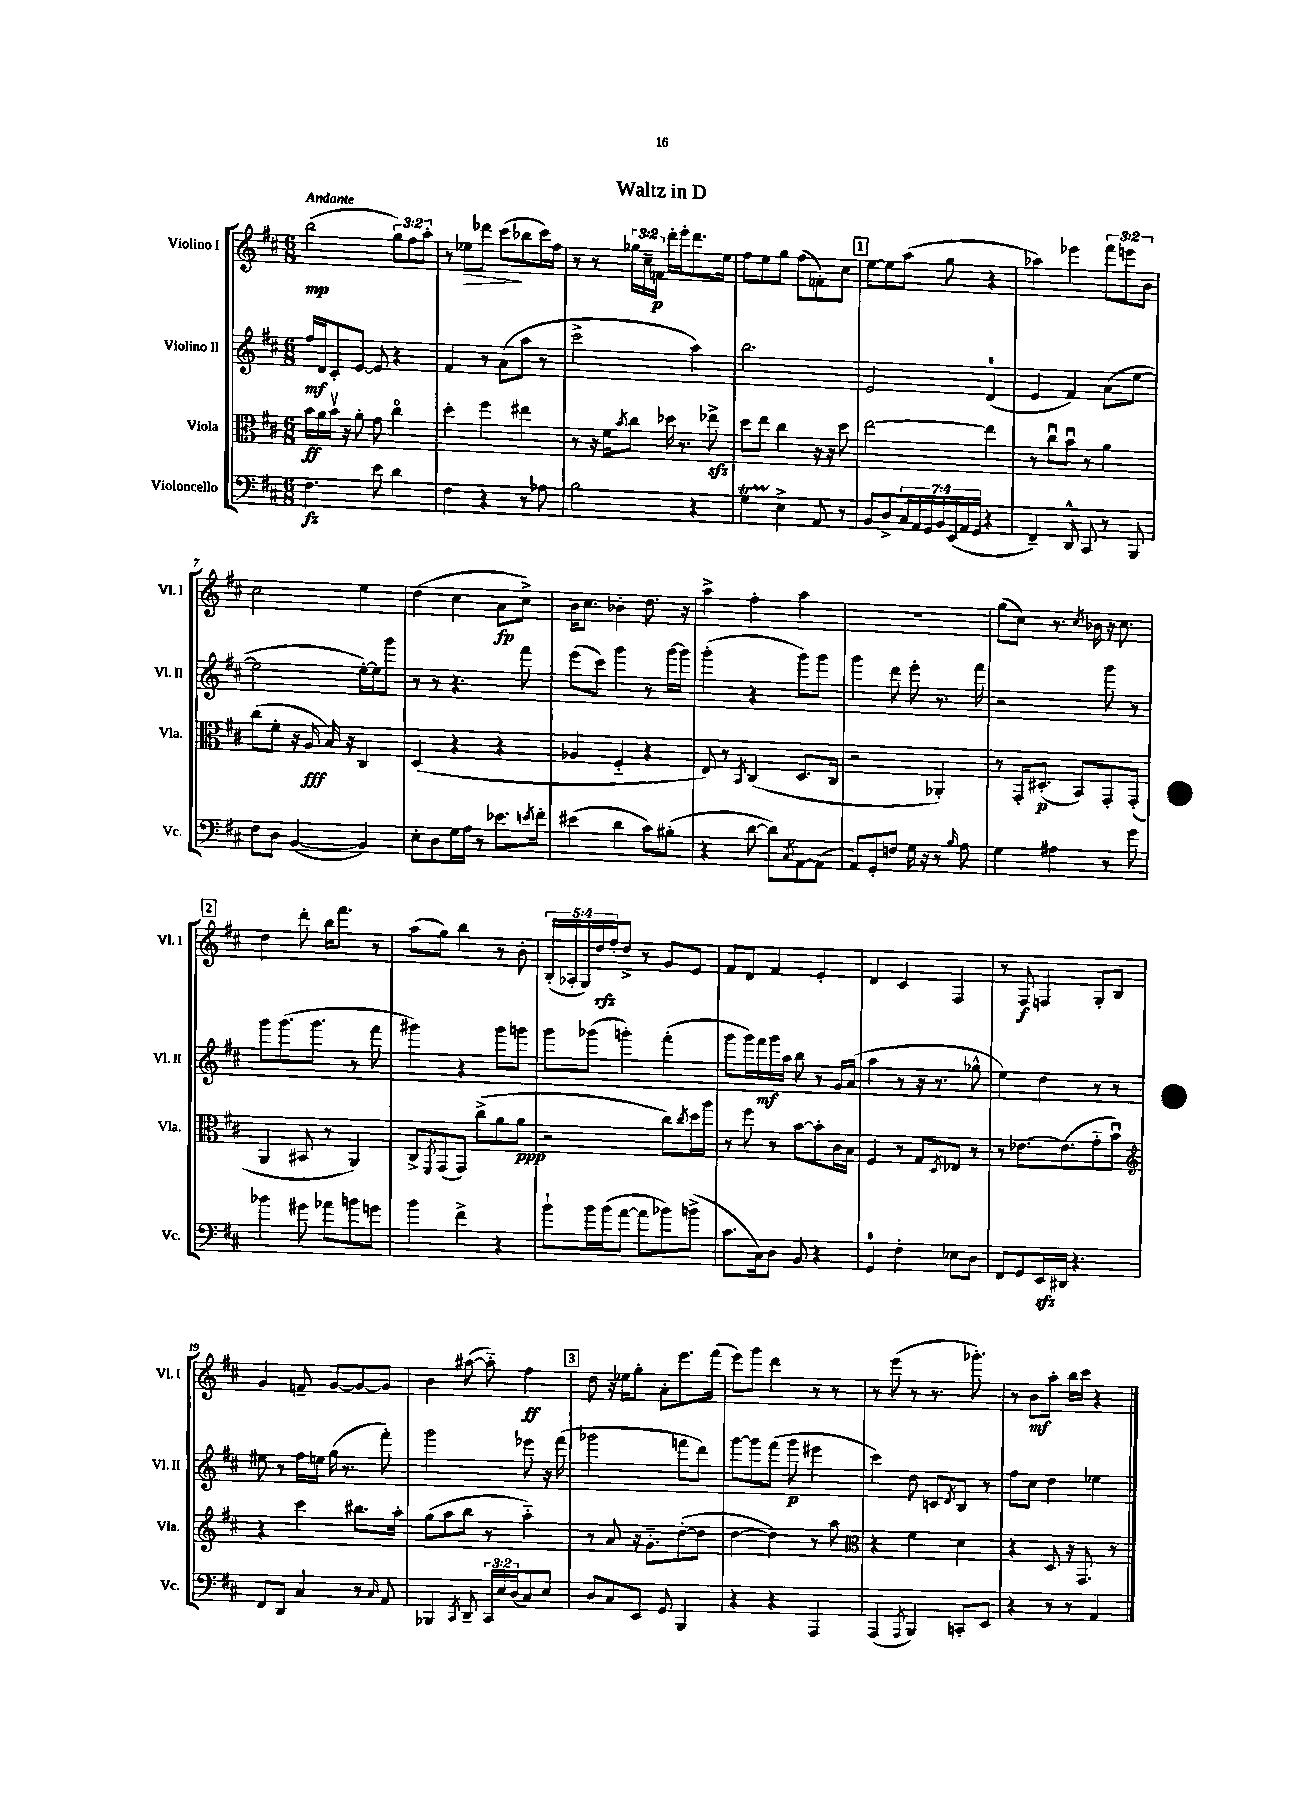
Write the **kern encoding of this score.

**kern	**dynam	**kern	**dynam	**kern	**dynam	**kern	**dynam
*part4	*part4	*part3	*part3	*part2	*part2	*part1	*part1
*staff4	*staff4	*staff3	*staff3	*staff2	*staff2	*staff1	*staff1
*I"Violoncello	*	*I"Viola	*	*I"Violino II	*	*I"Violino I	*
*I'Vc.	*	*I'Vla.	*	*I'Vl. II	*	*I'Vl. I	*
*clefF4	*	*clefC3	*	*clefG2	*	*clefG2	*
*k[f#c#]	*	*k[f#c#]	*	*k[f#c#]	*	*k[f#c#]	*
*M6/8	*	*M6/8	*	*M6/8	*	*M6/8	*
=1	=1	=1	=1	=1	=1	=1	=1
!	!	!	!	!	!	!LO:TX:a:B:t=Andante	!
4.F#\	fz	16b\LL	ff	16ff#/LL	mf	(2bb\	mp
.	.	16a\	.	16d/J	.	.	.
.	.	16bv\JJ	.	8c#'/	.	.	.
.	.	16r	.	.	.	.	.
.	.	8a'\	.	[8e/J	.	.	.
8e\	.	8g\	.	8e/]	.	.	.
4d\	.	4cc#\	.	4r	.	12gg\L)	.
.	.	.	.	.	.	12ff#\	.
.	.	.	.	.	.	12aa'\J	.
=2	=2	=2	=2	=2	=2	=2	=2
4F#\	.	4dd'\	.	4f#/	.	8r	.
!	!	!	!	!	!	!	!LO:HP:b
.	.	.	.	.	.	8ee-X\L	>
4r	.	4ff#\	.	8r	.	8ddd-X\J	.
.	.	.	.	(8a\L	.	(8ccc#\L	.
8r	.	4ee#X\	.	8aa\J	.	8bb-X\	]
8A-X\	.	.	.	8r	.	16ccc#\L)	.
.	.	.	.	.	.	16ff#\JJ	.
=3	=3	=3	=3	=3	=3	=3	=3
2B\	.	8r	.	2ccc#^\	.	8r	.
.	.	16r	.	.	.	8r	.
.	.	16f#\KL	.	.	.	.	.
.	.	8qb/	.	.	.	.	.
.	.	8cc#\J	.	.	.	24gg-X\LL	.
.	.	.	.	.	.	24cc#~\	.
.	.	.	.	.	.	24fn\JJ	p
.	.	16dd-X\	.	.	.	16ddd'\LL	.
.	.	8.r	.	.	.	16eee'\J	.
4r	.	.	.	4aa\)	.	8.ddd\	.
.	.	8ee-Xzz^\	.	.	.	.	.
.	.	.	.	.	.	16ee\Jk	.
=4	=4	=4	=4	=4	=4	=4	=4
4GT\	.	8dd\L	.	2.bb\	.	8ff#\L	.
.	.	8ee\J	.	.	.	8ee\	.
4E^\	.	4cc#\	.	.	.	8gg\J	.
.	.	.	.	.	.	(8ff#\L	.
8AA/	.	16r	.	.	.	8fn'\)	.
.	.	16r	.	.	.	.	.
8r	.	8dd\	.	.	.	8cc#\J	.
!!LO:REH:place=s1:t=1
=5	=5	=5	=5	=5	=5	=5	=5
8BB/L	.	[2ee\	.	2e/	.	[8ee\L	.
8D^/	.	.	.	.	.	8ee\]	.
28C#/L	.	.	.	.	.	(8aa\J	.
28AA/	.	.	.	.	.	.	.
28GG/	.	.	.	.	.	.	.
28BB/	.	.	.	.	.	.	.
.	.	.	.	.	.	8gg\	.
(28EE/	.	.	.	.	.	.	.
28AA/	.	.	.	.	.	.	.
28GG/JJ	.	.	.	.	.	.	.
4r	.	4ee\]	.	(4d/	.	4r	.
=6	=6	=6	=6	=6	=6	=6	=6
4FF#~/)	.	8r	.	4e/	.	4aa-X\)	.
.	.	8cc#u\L	.	.	.	.	.
8DD^^/	.	8bu\J	.	4f#/)	.	4eee-X\	.
8CC#/	.	8r	.	.	.	.	.
8r	.	4a\	.	(8a\L	.	12fff#\L	.
.	.	.	.	.	.	12eeen\	.
8BBB/	.	.	.	[8ee\J	.	.	.
.	.	.	.	.	.	12b\J	.
!!LO:LB:g=z
=7	=7	=7	=7	=7	=7	=7	=7
8F#\L	.	(8cc#\L	.	2ee\]	.	2cc#\	.
8D\J	.	8f#'\J	.	.	.	.	.
([4BB/	.	16r	.	.	.	.	.
.	.	16A/	fff	.	.	.	.
.	.	16B/)	.	.	.	.	.
.	.	16r	.	.	.	.	.
4BB/])	.	4C#/	.	[16ee'\LL)	.	4ee\	.
.	.	.	.	16ee\J]	.	.	.
.	.	.	.	8ggg\J	.	.	.
=8	=8	=8	=8	=8	=8	=8	=8
8E'\L	.	(4D/	.	8r	.	(4dd\	.
8D\	.	.	.	8r	.	.	.
16G\L	.	4r	.	4.r	.	4cc#\	.
16A\JJ	.	.	.	.	.	.	.
8r	.	.	.	.	.	.	.
8.e-X\L	.	4r	.	.	.	8a\L	fp
.	.	.	.	8fff#\	.	8cc#^\J)	.
8qen/	.	.	.	.	.	.	.
16f#'\Jk	.	.	.	.	.	.	.
=9	=9	=9	=9	=9	=9	=9	=9
(4e#X\	.	4A-X/	.	(8eee\L	.	16b\KL	.
.	.	.	.	.	.	8.cc#\J	.
.	.	.	.	8ccc#\J)	.	.	.
4d\	.	4F#/	.	4ggg\	.	4b-X'\	.
8c#\L)	.	4r	.	8r	.	8.dd\	.
(8B#X'\J	.	.	.	[16ggg\LL	.	.	.
.	.	.	.	16ggg\JJ]	.	16r	.
=10	=10	=10	=10	=10	=10	=10	=10
4r	.	8E/)	.	(4ggg'\	.	4aa^\	.
.	.	8r	.	.	.	.	.
.	.	8qBB/	.	.	.	.	.
[8d\	.	(4C#/	.	4r	.	4ff#'\	.
8d\L])	.	.	.	.	.	.	.
8qC#/	.	.	.	.	.	.	.
[8AA\	.	8.D/L	.	8ggg\L)	.	4aa\	.
(8AA\J]	.	.	.	8ggg\J	.	.	.
.	.	16C#/Jk	.	.	.	.	.
=11	=11	=11	=11	=11	=11	=11	=11
8AA/L)	.	2r	.	4ggg\	.	2.r	.
8GG'/	.	.	.	.	.	.	.
8Fn/J	.	.	.	8ddd\	.	.	.
16G\	.	.	.	8eee'\	.	.	.
16r	.	.	.	.	.	.	.
8r	.	4AA-X'/)	.	8.r	.	.	.
16qqB/	.	.	.	.	.	.	.
8A\	.	.	.	.	.	.	.
.	.	.	.	16fff#\	.	.	.
=12	=12	=12	=12	=12	=12	=12	=12
4G\	.	8r	.	2r	.	(8gg\L	.
.	.	16GG'/KL	.	.	.	8cc#\J)	.
.	.	(8.D#X'/J	p	.	.	.	.
4A#X\	.	.	.	.	.	8.r	.
.	.	8BB/L)	.	.	.	.	.
.	.	.	.	.	.	8qcc#/	.
.	.	.	.	.	.	16b-X\	.
8r	.	8GG'/	.	8ggg\	.	16r	.
.	.	.	.	.	.	8.cc#\	.
8g\	.	(8GG'/J	.	8r	.	.	.
!!LO:LB:g=z
!!LO:REH:place=s1:t=2
=13	=13	=13	=13	=13	=13	=13	=13
4b-X\	.	4AA/	.	8ggg\L	.	4dd\	.
.	.	.	.	(8.ggg\	.	.	.
8g#X\	.	8BB#X/	.	.	.	8ddd'\	.
.	.	.	.	8.ggg\J	.	.	.
8a-X\L	.	8r	.	.	.	16bb\KL	.
.	.	.	.	.	.	8.fff#\J	.
8bn\	.	4AA/)	.	8r	.	.	.
8gn\J	.	.	.	8fff#\	.	8r	.
=14	=14	=14	=14	=14	=14	=14	=14
4b\	.	8C#^/L	.	4ggg#X\)	.	(8aa\L	.
.	.	8qFF#/	.	.	.	.	.
.	.	(8GG/	.	.	.	8gg\J)	.
4f#^\	.	8GG/J)	.	4r	.	4bb\	.
.	.	(8cc#^\L	.	.	.	.	.
4r	.	8a\	.	8ggg#\L	.	8r	.
.	.	8a\J	ppp	8gggn\J	.	8b'\	.
=15	=15	=15	=15	=15	=15	=15	=15
8b`\L	.	2r	.	8ggg\L	.	(20B'/LL	.
.	.	.	.	.	.	20A-X'/	.
.	.	.	.	.	.	20G/)	.
16b\L	.	.	.	(8ggg-X\J	.	.	.
.	.	.	.	.	.	20dd/	rfz
(16b\J	.	.	.	.	.	.	.
.	.	.	.	.	.	20ff#'/J	.
[8a\J	.	.	.	4gggn'\)	.	8dd^/J	.
8a\L]	.	.	.	.	.	8r	.
8b-X\)	.	8cc#\L)	.	(4fff#'\	.	8g/L	.
.	.	8qcc#/	.	.	.	.	.
(8bn^\J	.	16dd\L	.	.	.	8e/J	.
.	.	16aa\JJ	.	.	.	.	.
=16	=16	=16	=16	=16	=16	=16	=16
8.c#\L	.	8r	.	8ggg\L	.	8f#/L	.
.	.	8ff#\	.	16ggg\L)	.	8d/J	.
16C#\k)	.	.	.	16fff#\	mf	.	.
8D\J	.	8r	.	16ggg\	.	4f#/	.
.	.	.	.	16aa\JJ	.	.	.
8BB/	.	[8b\L	.	8bb\	.	.	.
4r	.	8b'\]	.	8r	.	4e'/	.
.	.	16c#\L	.	16g/LL	.	.	.
.	.	16B\JJ	.	(16a/JJ	.	.	.
=17	=17	=17	=17	=17	=17	=17	=17
4GG/	.	4F#/	.	4aa\	.	4d/	.
4F#'\	.	8r	.	8r	.	4c#/	.
.	.	8G/L	.	16r	.	.	.
.	.	.	.	8.r	.	.	.
.	.	8qD/	.	.	.	.	.
8E-X\L	.	8E-X/J	.	.	.	4F#/	.
8D\J	.	8r	.	8gg-X^^\	.	.	.
=18	=18	=18	=18	=18	=18	=18	=18
8FF#/L	.	8r	.	4ee\)	.	8r	.
8GG/	.	[8.e-X\L	.	.	.	8F#/	f
16EEzz/L	.	.	.	4dd\	.	4Fn/	.
16DD#X/JJ	.	(8.e-\]	.	.	.	.	.
4.r	.	.	.	.	.	.	.
.	.	8g\	.	8r	.	8G'/L	.
.	.	8bu\J)	.	8r	.	8B/J	.
!!LO:LB:g=z
=19	=19	=19	=19	=19	=19	=19	=19
*	*	*clefG2	*	*	*	*	*
8FF#/L	.	4r	.	8ee#X\	.	4g/	.
8DD/J	.	.	.	8r	.	.	.
4C#/	.	4ccc#\	.	16ff#\LL	.	8fn~/	.
.	.	.	.	16een\JJ	.	.	.
.	.	.	.	(16gg\	.	[8g/L	.
.	.	.	.	8.r	.	.	.
8r	.	8.bb#X\L	.	.	.	8g/_	.
16qqC#/	.	.	.	.	.	.	.
8AA/	.	.	.	8fff#'\)	.	8g/J]	.
.	.	16aa'\Jk	.	.	.	.	.
=20	=20	=20	=20	=20	=20	=20	=20
4BBB-X/	.	(8gg\L	.	2ggg\	.	4b\	.
.	.	8aa\	.	.	.	.	.
8qCC#/	.	.	.	.	.	.	.
8DD~/	.	8bb\J	.	.	.	([8aa#X\	.
24CC#/LL	.	8r	.	.	.	8aa#\])	.
24E/	.	.	.	.	.	.	.
(24D/J	.	.	.	.	.	.	.
8C#/)	.	4aa\)	.	8eee-X\	.	4ff#\	ff
8E/J	.	.	.	16r	.	.	.
.	.	.	.	(16fff#\	.	.	.
!!LO:REH:place=s1:t=3
=21	=21	=21	=21	=21	=21	=21	=21
8D/L	.	8r	.	2ggg-X\	.	8dd\	.
8C#/	.	8a/	.	.	.	16r	.
.	.	.	.	.	.	16ee-X\KL	.
8EE/J	.	16r	.	.	.	8gg'\J	.
.	.	8.g\L	.	.	.	.	.
8GG/	.	.	.	.	.	8a'\L	.
4BBB/	.	([8dd'\	.	8fffn\L	.	8.eee\	.
.	.	8dd\J]	.	8ddd\J)	.	.	.
.	.	.	.	.	.	(16fff#\Jk	.
=22	=22	=22	=22	=22	=22	=22	=22
4r	.	[4dd\	.	[8ggg\L	.	8eee\L)	.
.	.	.	.	8ggg\]	.	8ggg\J	.
4r	.	4dd\])	.	(8fff#\J	.	4ddd\	.
.	.	.	.	8ggg\	p	.	.
4AAA/	.	8r	.	4eee#X\	.	8r	.
.	.	8aa\	.	.	.	8r	.
=23	=23	=23	=23	=23	=23	=23	=23
*	*	*clefC3	*	*	*	*	*
(4AAA/	.	4r	.	4ccc#\)	.	8r	.
.	.	.	.	.	.	(8eee\	.
8qAAA/	.	.	.	.	.	.	.
4BBB/)	.	4f#\	.	8dd\	.	8r	.
.	.	.	.	8cn/L	.	8.r	.
.	.	.	.	8qd/	.	.	.
8CCn'/L	.	4d\	.	8B/J	.	.	.
.	.	.	.	.	.	8.ggg-X'\)	.
8EE/J	.	.	.	8r	.	.	.
=24	=24	=24	=24	=24	=24	=24	=24
4r	.	4r	.	8ff#\L	.	8r	.
.	.	.	.	8cc#\J	.	8b\L	mf
8r	.	8D/	.	4dd\	.	8aa'\J	.
8r	.	16r	.	.	.	16bb\LL	.
.	.	8.GG/	.	.	.	16ccc#\JJ	.
4AA/	.	.	.	4ee-X\	.	4r	.
.	.	8r	.	.	.	.	.
==	==	==	==	==	==	==	==
*-	*-	*-	*-	*-	*-	*-	*-
